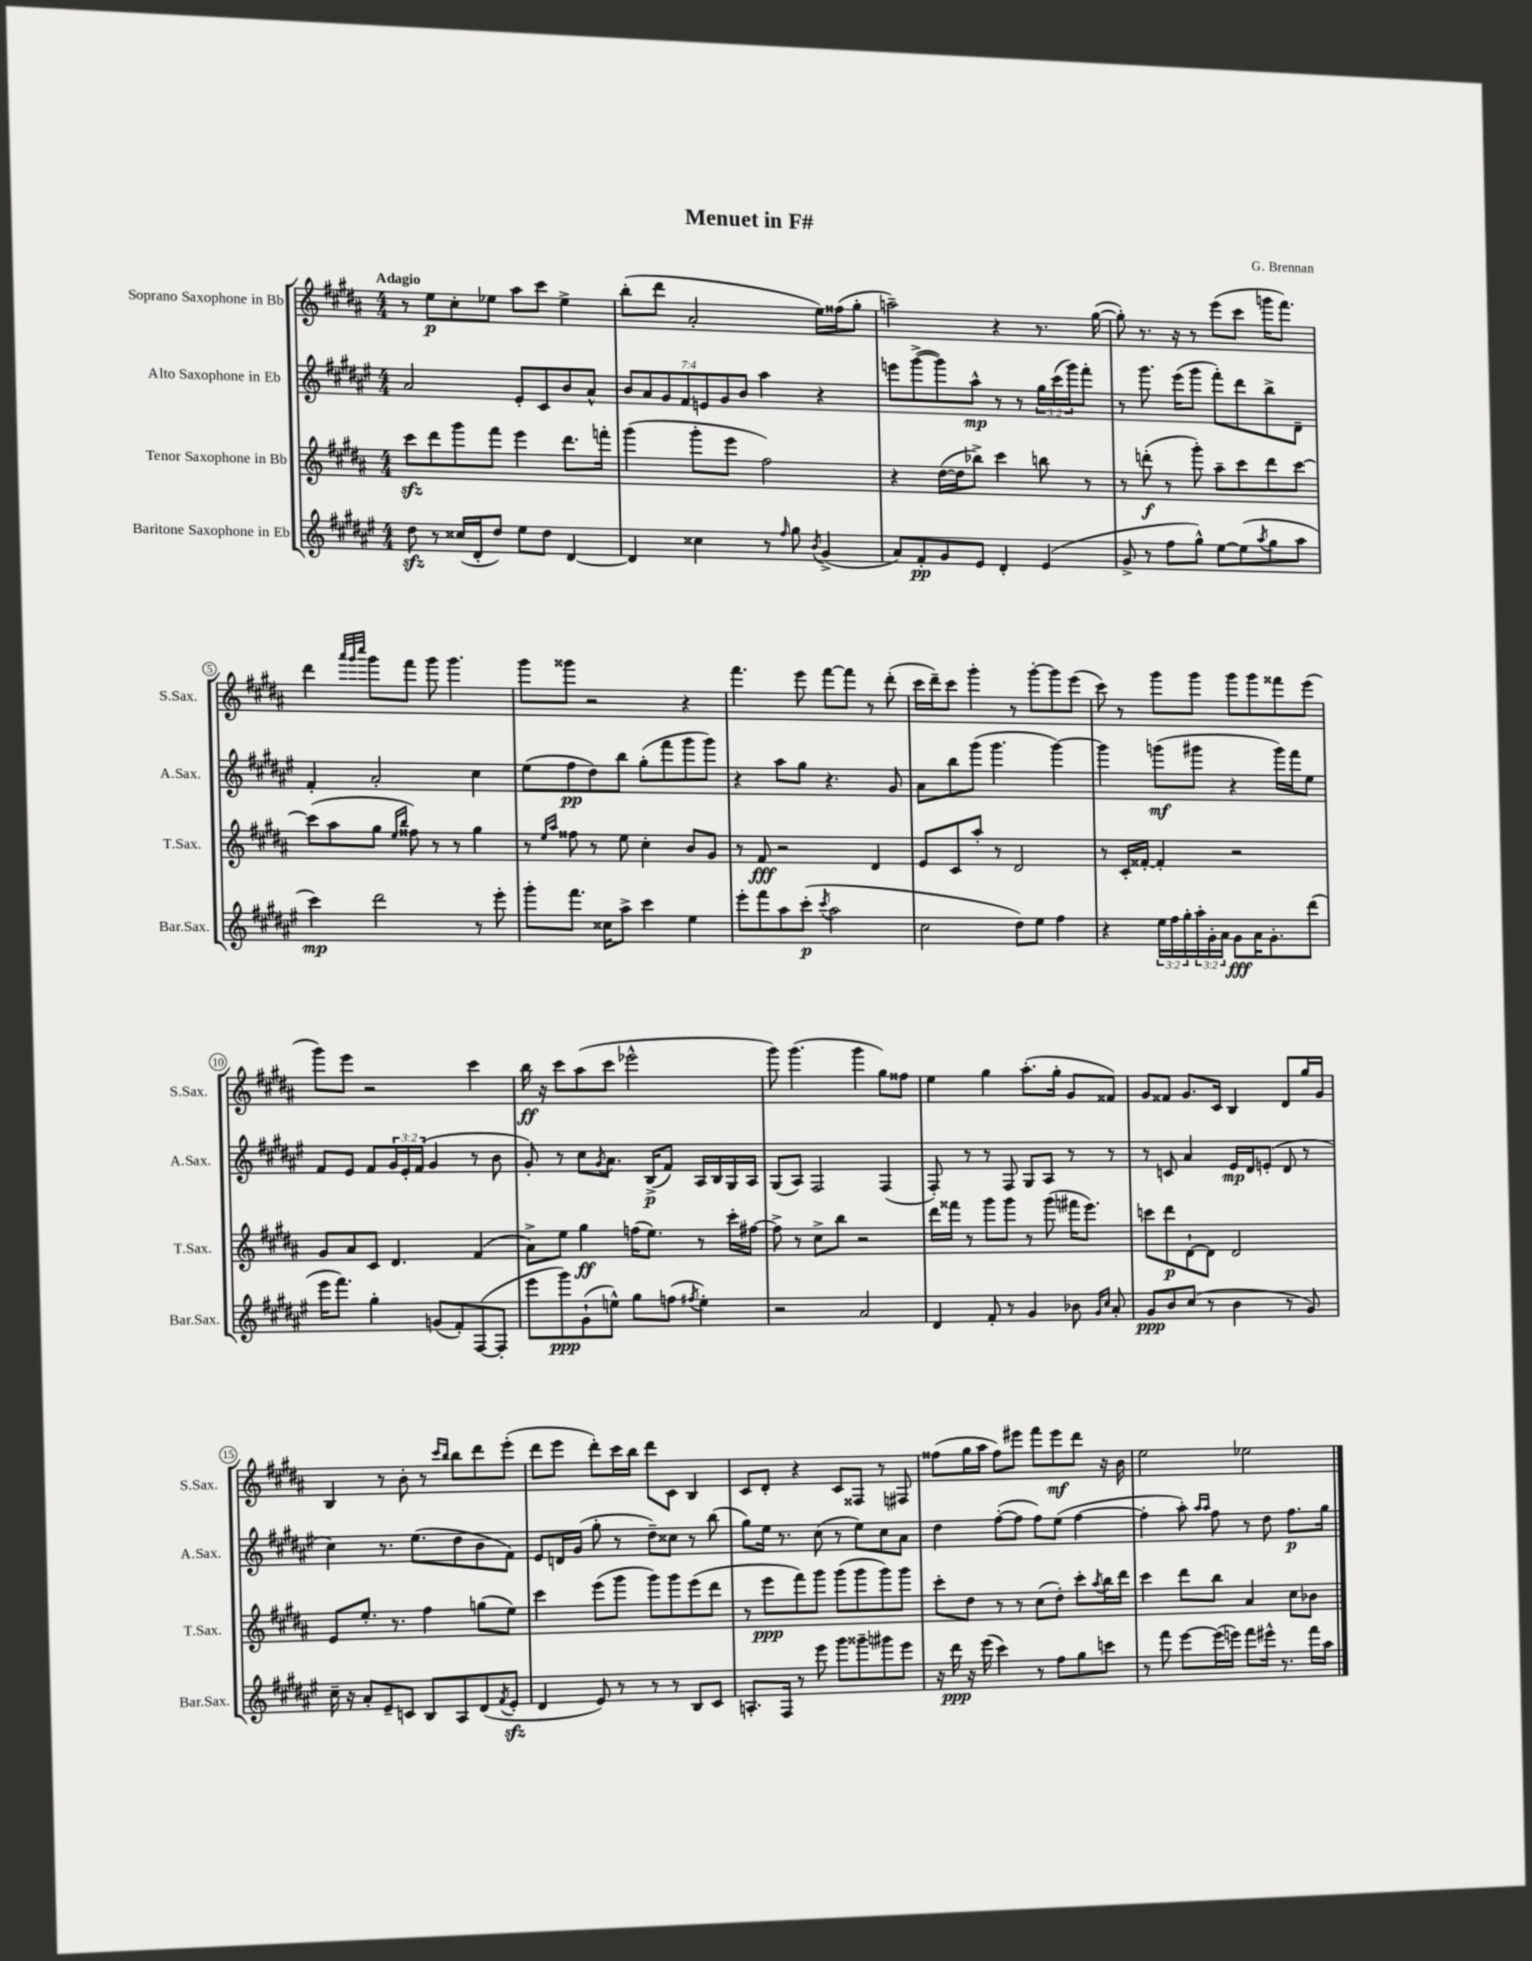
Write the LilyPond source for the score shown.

\header { title = "Menuet in F#" composer = "G. Brennan" }
<<
\new StaffGroup <<
\new Staff = "s0" \with { instrumentName = "Soprano Saxophone in Bb" shortInstrumentName = "S.Sax." } {
    \clef treble \key b \major \numericTimeSignature \time 4/4 \tempo "Adagio"
    r8 e''8\p cis''8-. ees''8 ais''8 cis'''8 ees''4-> |
    b''8-.( dis'''8 ais'2-. e''16) fisis''16( gis''8-. |
    a''2--) r4 r8. gis''16~( |
    gis''8-.) r8. r16 r8 e'''8( cis'''8 g'''16 fis'''8.) |
    dis'''4 \grace { ais'''32 gis'''32 cis''''32 } gis'''8 fis'''8 gis'''8 gis'''4. |
    gis'''8 gisis'''8 r2 r4 |
    fis'''4. e'''8 fis'''8~ fis'''8 r8 dis'''8-.( |
    cis'''16 dis'''16--) cis'''8 gis'''4-. r8 gis'''8~-. gis'''8 e'''8( |
    cis'''8) r8 gis'''8 gis'''8 gis'''8 gis'''8 fisis'''8 e'''8( |
    gis'''8) e'''8 r2 cis'''4 |
    b''16\ff r16 cis'''8 ais''8( cis'''8 ees'''2-^ |
    gis'''8) gis'''4.( gis'''4 gis''8) fisis''8 |
    e''4 gis''4 ais''8.-.( gis''16-. gis'8 fisis'8) |
    gis'8 fisis'8 gis'8. cis'16 b4 dis'8 gis''16 gis'16 |
    b4 r8 b'8-. r8 \grace { cis'''16 b''16 } b''8 dis'''8 e'''8-.( |
    dis'''8 e'''8 dis'''8-.) cis'''16 b''16 dis'''8 cis'8 b4 |
    cis'8 dis'8-. r4 cis'8 fisis8 r8 fis8 |
    fisis''8( gis''16 ais''16 fisis''8) eis'''8 fis'''8 eis'''8\mf dis'''8 r16 b'16 |
    e''2 ees''2 \bar "|." |
}
\new Staff = "s1" \with { instrumentName = "Alto Saxophone in Eb" shortInstrumentName = "A.Sax." } {
    \clef treble \key fis \major \numericTimeSignature \time 4/4 \override Staff.TupletNumber.text = #tuplet-number::calc-fraction-text
    ais'2 eis'8-. cis'8 b'8 ais'8-^ |
    \tuplet 7/4 { b'8 ais'8 gis'8 fis'8 e'8 gis'8 b'8 } ais''4 r4 |
    e'''8 gis'''8~->( gis'''8) ais''8-^\mp r8 r8 \tuplet 3/2 { gis''16 cis'''16( gis'''16) } fis'''8-. |
    r8 gis'''8. eis'''16( gis'''8 fis'''8-.) dis'''8 b''8-> dis'8-- |
    fis'4-. ais'2-. cis''4 |
    eis''8( fis''8\pp dis''8) b''8 gis''8-.( fis'''8 gis'''8 gis'''8) |
    r4 ais''8 gis''8 r4. gis'8 |
    ais'8 b''8 gis'''8( gis'''4. gis'''4~) |
    gis'''4 g'''8\mf( gis'''8 r4 gis'''16) fis'''16 eis''8 |
    fis'8 eis'8 fis'8 \tuplet 3/2 { gis'16 eis'16-. fis'16( } gis'4 r8 b'8 |
    gis'8-.) r8 cis''8 \acciaccatura { gis'8 } ais'8. b16->\p( fis'8) ais16 b16 gis16 ais16 |
    gis8( ais8) fis2 fis4( |
    fis8-.) r8 r8 fis8 gis8 ais8 r8 r8 |
    r8 c'8 ais'4 eis'16\mp dis'16 e'8-.( dis'8 r8 |
    cis''4) r8. eis''8.( dis''8 b'8 fis'8) |
    eis'8 d'16 gis'16( gis''8-. r8 dis''8--) cisis''8 r8 b''8( |
    gis''8) eis''16 r8. cis''8( r8 eis''8) cis''8 ais'8 |
    dis''4 fis''8~-.( fis''8 fis''8) eis''8( fis''4~ |
    fis''4-. ais''8-.) \grace { ais''16 ais''16 } fis''8 r8 dis''8 fis''8.\p gis''16 \bar "|." |
}
\new Staff = "s2" \with { instrumentName = "Tenor Saxophone in Bb" shortInstrumentName = "T.Sax." } {
    \clef treble \key b \major \numericTimeSignature \time 4/4
    cis'''8\sfz dis'''8 gis'''8 fis'''8 e'''4 dis'''8. f'''16-. |
    gis'''4( gis'''8-. e'''8 fis''2) |
    r4 dis''16~( dis''16 bes''8->) cis'''4 b''8 r8 |
    r8 d'''8-.\f( r8 gis'''8-.) ais''8-- cis'''8 d'''8 cis'''8~ |
    cis'''8( ais''8 gis''8 \grace { e''16 b''16 } fisis''8) r8 r8 gis''4 |
    r8 \grace { e''16 ais''16 } fisis''8 r8 e''8 cis''4-. b'8 gis'8 |
    r8 fis'8\fff r2 dis'4 |
    e'8 cis'8 ais''8-. r8 dis'2 |
    r8 cis'16-. fisis'16~-. fisis'4-. r2 |
    gis'8 ais'8 cis'8 dis'4. fis'4( |
    ais'8->) e''8 gis''4\ff f''16( e''8.) r8 cis'''16-. fis''16~ |
    fis''8-> r8 cis''8-> b''8 r2 |
    dis'''16 fisis'''16 r8 gis'''8 gis'''8 r8 gis'''8( fis'''16 e'''8.) |
    c'''8 dis'''8\p dis'8~-! dis'8 dis'2 |
    e'8 e''8.-. r8. fis''4 g''8( e''8) |
    cis'''4 e'''8( gis'''8 gis'''8) gis'''8 e'''8( dis'''8 |
    r8 e'''8\ppp fis'''8) gis'''8 gis'''8( gis'''8 gis'''8) gis'''8 |
    cis'''8-. dis''8 r8 r8 cis''8( dis''8-.) cis'''8-. \acciaccatura { ais''8 } b''16 dis'''16 |
    cis'''4 dis'''8 b''8 ais'4 cis''8 bes'8 \bar "|." |
}
\new Staff = "s3" \with { instrumentName = "Baritone Saxophone in Eb" shortInstrumentName = "Bar.Sax." } {
    \clef treble \key fis \major \numericTimeSignature \time 4/4 \override Staff.TupletNumber.text = #tuplet-number::calc-fraction-text
    dis''8\sfz r8 cisis''16( dis'16-. dis''8) eis''8 dis''8 dis'4~ |
    dis'4 cisis''4 r8 \grace { fis''16 } gis''8 \acciaccatura { b'8 } gis'4->( |
    ais'8) fis'8-.\pp gis'8 eis'8 dis'4-. eis'4( |
    gis'8-> r8 fis''8 gis''8-^) eis''8~ eis''8( \acciaccatura { ais''8 } gis''8 ais''8 |
    cis'''4\mp) dis'''2 r8 eis'''8-. |
    gis'''8-. fis'''8. cisis''16 ais''8-> cis'''4 eis''4 |
    eis'''8-. fis'''8 ais''8 cis'''8-.\p( \acciaccatura { cis'''8 } ais''2 |
    cis''2 dis''8) eis''8 fis''4 |
    r4 \tuplet 3/2 { eis''16 fis''16 gis''16-. } \tuplet 3/2 { ais''16-. gis'16-. ais'16 } gis'8\fff ais'16 gis'8.-. dis'''8( |
    eis'''16 fis'''8.) gis''4-. g'8( fis'8-.) fis8~( fis8-. |
    eis'''8 gis'''8\ppp) gis'8-!( e''8-^) gis''8 f''8( \acciaccatura { fis''8 } e''4-.) |
    r2 ais'2 |
    dis'4 fis'8-. r8 gis'4 bes'8 \grace { gis'16 cis''16 } ais'8-. |
    gis'8\ppp b'8 cis''8( r8 b'4 r8 gis'8) |
    cis''16-- r16 ais'8-. eis'8-- c'8 b8 ais8 dis'8( \acciaccatura { fis'8 } eis'8-.\sfz |
    dis'4 eis'8) r8 r8 r8 b8 cis'8 |
    a8.-. fis16 r8 eis'''8 gis'''8 gisis'''8-- gis'''8 eis'''8 |
    r16 dis'''16\ppp r16 eis'''16( cis'''4) r8 fis''8 gis''8 c'''8 |
    r8 fis'''8 eis'''8~ eis'''16( e'''16) fis'''8 eis'''16-^ r8. fis'''16 ais''16 \bar "|." |
}
>>
>>
\layout { \context { \Score \override BarNumber.stencil = #(make-stencil-circler 0.1 0.3 ly:text-interface::print) } }
